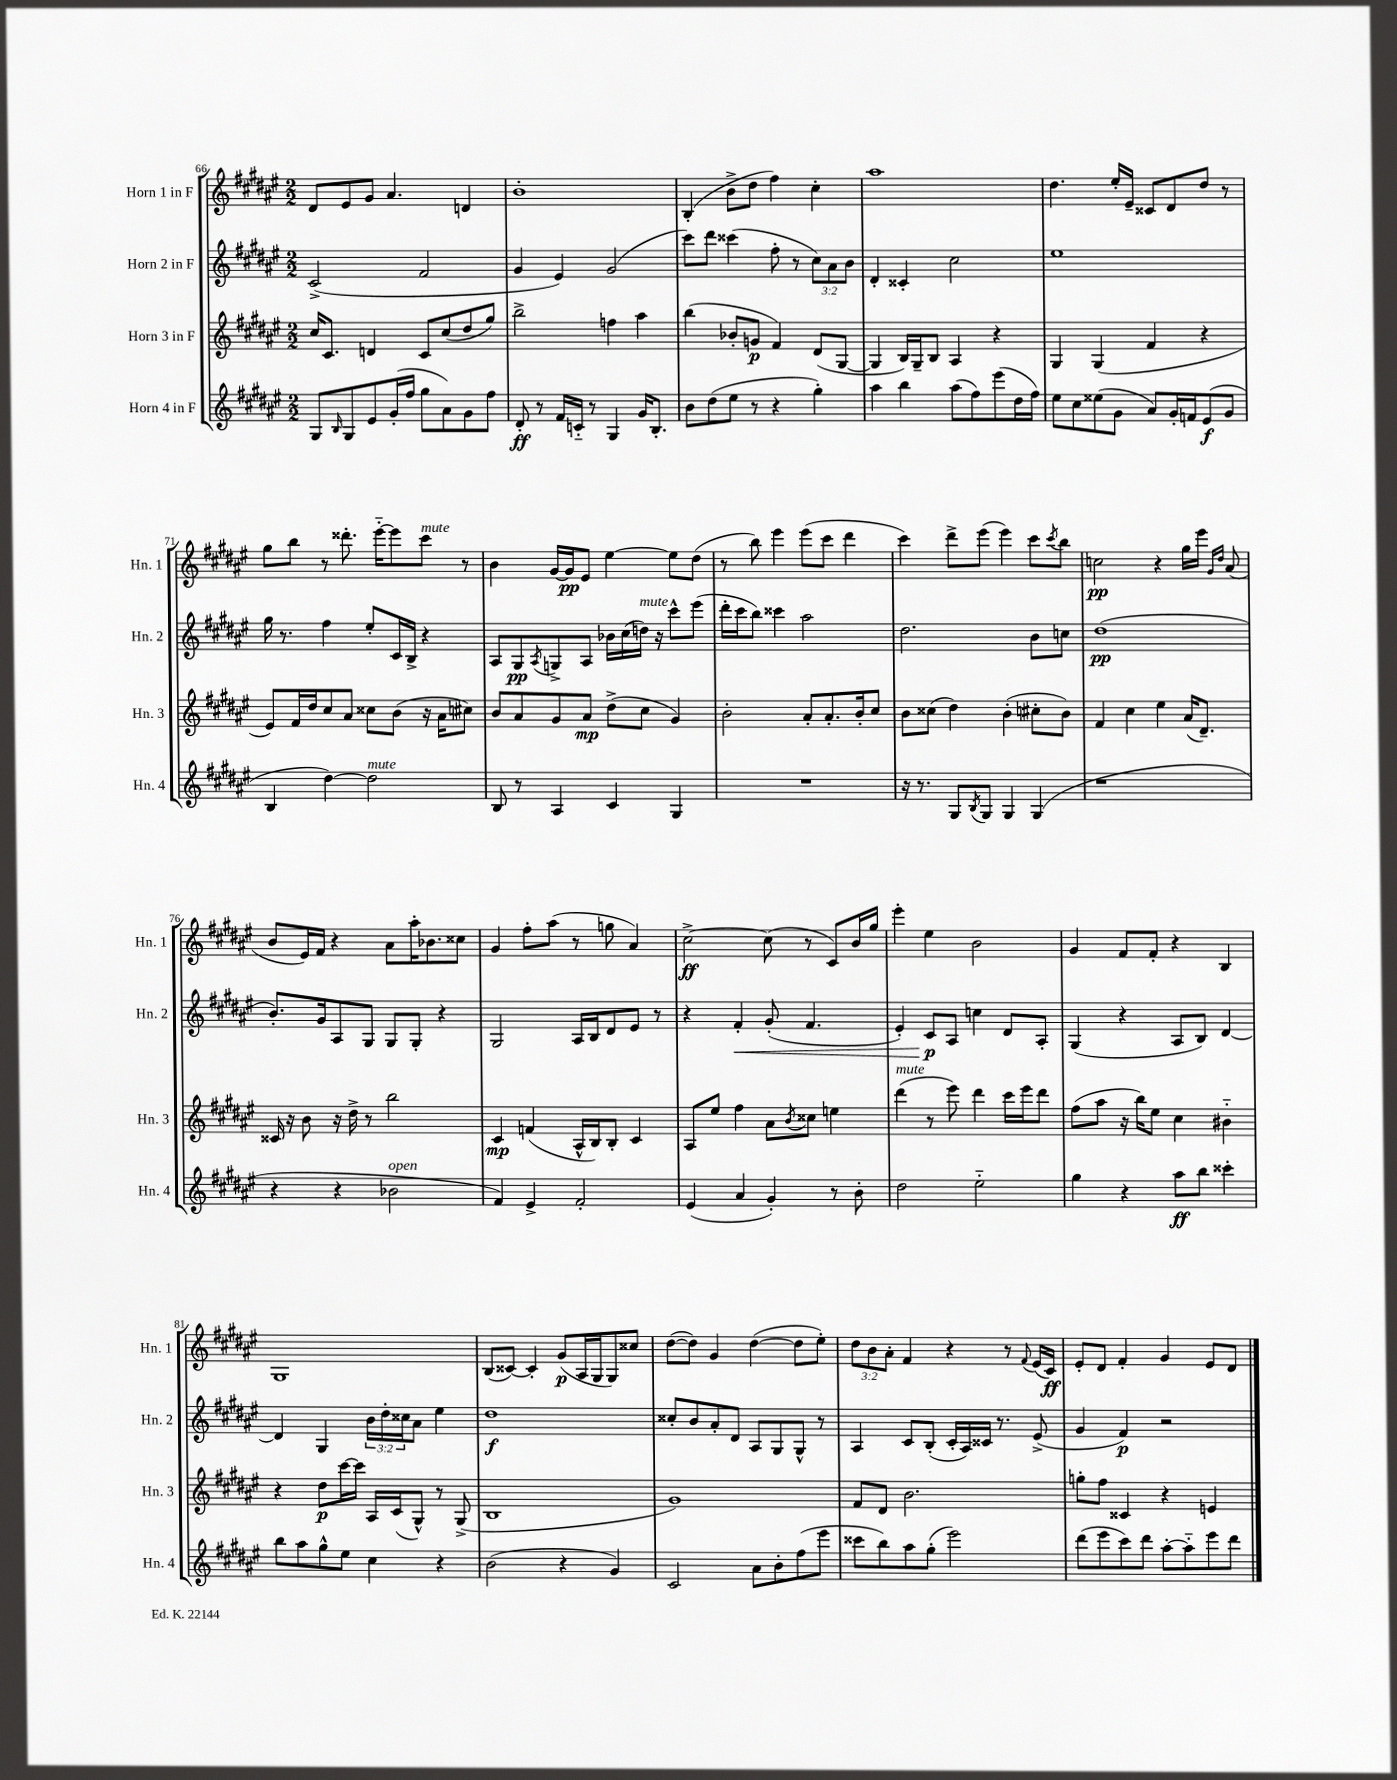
<<
\new StaffGroup <<
\new Staff = "s0" \with { instrumentName = "Horn 1 in F" shortInstrumentName = "Hn. 1" } {
    \clef treble \key fis \major \numericTimeSignature \time 2/2 \override Staff.TupletNumber.text = #tuplet-number::calc-fraction-text
    dis'8 eis'8 gis'8 ais'4. d'4 |
    b'1-. |
    b4-.( b'8-> dis''8 fis''4) cis''4-. |
    ais''1 |
    dis''4. eis''16-. eis'16-- cisis'8 dis'8 dis''8 r8 |
    gis''8 b''8 r8 disis'''8.-. eis'''16~-_ eis'''8 cis'''8^\markup { \italic "mute" } r8 |
    b'4 gis'16~ gis'16\pp eis'8 eis''4~ eis''8 dis''8( |
    r8 b''8) eis'''4 eis'''8( cis'''8 dis'''4 |
    cis'''4) dis'''8-> eis'''8( eis'''4) cis'''8 \acciaccatura { cis'''8 } b''8 |
    c''2\pp r4 gis''16 eis'''16 \grace { gis'16 dis''16 } ais'8( |
    b'8 eis'16) fis'16 r4 ais'8 ais''16-. bes'8. cisis''8 |
    gis'4 fis''8-. ais''8( r8 g''8 ais'4) |
    cis''2~->\ff cis''8( r8 cis'8) b'16 gis''16 |
    eis'''4-. eis''4 b'2 |
    gis'4 fis'8 fis'8-. r4 b4 |
    gis1 |
    b8( cisis'8~) cisis'4-. gis'8\p( ais16 gis16 gis8) cisis''8 |
    dis''8~( dis''8) gis'4 dis''4~( dis''8 eis''8-.) |
    \tuplet 3/2 { dis''8 b'8 ais'8-. } fis'4 r4 r8 \appoggiatura { fis'8 } eis'16( cis'16\ff) |
    eis'8-. dis'8 fis'4-. gis'4 eis'8 dis'8 \bar "|." |
}
\new Staff = "s1" \with { instrumentName = "Horn 2 in F" shortInstrumentName = "Hn. 2" } {
    \clef treble \key fis \major \numericTimeSignature \time 2/2 \override Staff.TupletNumber.text = #tuplet-number::calc-fraction-text
    cis'2->( fis'2 |
    gis'4 eis'4) gis'2( |
    cis'''8) dis'''8 cisis'''4( fis''8-. r8 \tuplet 3/2 { cis''8) ais'8 b'8 } |
    dis'4-. cisis'4-. cis''2 |
    eis''1 |
    gis''16 r8. fis''4 eis''8-. cis'16 b16-> r4 |
    ais8 gis8\pp \acciaccatura { ais8 } g8-> ais8 bes'16 cis''16( d''16^\markup { \italic "mute" }) r16 cis'''8-^ eis'''8( |
    dis'''16-. cis'''16 b''8) cisis'''4 ais''2 |
    dis''2. b'8 c''8 |
    dis''1\pp( |
    b'8.-.) gis'16 ais8 gis8 gis8 gis8-. r4 |
    gis2 ais16 b16 dis'8 eis'8 r8 |
    r4 fis'4-.\< gis'8-.( fis'4. |
    eis'4-.) cis'8\p\! ais8 c''4 dis'8 ais8-. |
    gis4( r4 ais8 b8) dis'4~ |
    dis'4 gis4 \tuplet 3/2 { b'16 dis''16-. cisis''16 } ais'8 eis''4 |
    dis''1\f |
    cisis''8-. b'8 ais'8-. dis'8 ais8 gis8 gis8-^ r8 |
    ais4 cis'8 b8-.( cis'16-. ais16) cisis'16 r8. eis'8->( |
    gis'4 fis'4\p) r2 \bar "|." |
}
\new Staff = "s2" \with { instrumentName = "Horn 3 in F" shortInstrumentName = "Hn. 3" } {
    \clef treble \key fis \major \numericTimeSignature \time 2/2
    cis''16 cis'8. d'4 cis'8 cis''8( dis''8 gis''8) |
    b''2-> f''4 ais''4 |
    b''4( bes'8-. g'8\p fis'4) dis'8( gis8~ |
    gis4 b16) gis16-- b8 ais4 r4 |
    gis4 gis4( fis'4 r4 |
    eis'8) fis'16 dis''16 cis''8 ais'8 cisis''8 b'8( r16 ais'16 cis''8) |
    b'8 ais'8 gis'8 ais'8\mp dis''8->( cis''8 gis'4) |
    b'2-. ais'8-. ais'8.-. b'16-. cis''8 |
    b'8 cisis''8( dis''4) b'4-.( cis''8-. b'8) |
    fis'4 cis''4 eis''4 ais'16( dis'8.--) |
    cisis'16 r16 b'8 r16 dis''16-> r8 b''2 |
    cis'4\mp f'4( ais16-^ b16) b8-. cis'4 |
    ais8 eis''8 fis''4 ais'8 \acciaccatura { b'8 } cisis''8 e''4 |
    dis'''4^\markup { \italic "mute" }( r8 eis'''8) dis'''4 cis'''16 eis'''16 dis'''8 |
    fis''8( ais''8 r16 b''16) eis''8 cis''4 bis'4-_ |
    r4 dis''8\p cis'''16~ cis'''16 ais16 cis'16( gis8-^) r8 gis8->( |
    b1 |
    gis'1) |
    fis'8 dis'8 b'2. |
    g''8-. fis''8 cisis'4 r4 e'4 \bar "|." |
}
\new Staff = "s3" \with { instrumentName = "Horn 4 in F" shortInstrumentName = "Hn. 4" } {
    \clef treble \key fis \major \numericTimeSignature \time 2/2
    gis8 \grace { b16 } gis8 eis'8 gis'16-.( fis''16 gis''8 ais'8) gis'8 fis''8 |
    dis'8-.\ff r8 fis'16 c'16-_ r8 gis4 gis'16 b8.-. |
    b'8 dis''8( eis''8 r8 r4 gis''4-.) |
    ais''4 b''4 ais''8( fis''8) eis'''8( dis''16 fis''16) |
    eis''8 cis''8 eisis''8( gis'8 ais'8) gis'16-. f'16 eis'8\f( gis'8 |
    b4 dis''4~) dis''2^\markup { \italic "mute" } |
    b8 r8 ais4 cis'4 gis4 |
    R1 |
    r16 r8. gis8 \acciaccatura { b8 } gis8 gis4 gis4( |
    r1 |
    r4 r4 bes'2^\markup { \italic "open" } |
    fis'4) eis'4-> fis'2-. |
    eis'4( ais'4 gis'4-.) r8 b'8-. |
    dis''2 eis''2-_ |
    gis''4 r4 ais''8\ff b''8 cisis'''4-. |
    b''8 ais''8 gis''8-^ eis''8 cis''4 r4 |
    b'2( r4 gis'4) |
    cis'2 ais'8 b'8-. fis''8( eis'''8 |
    cisis'''8 b''8) ais''8 gis''8-.( eis'''2) |
    dis'''8( eis'''8 cis'''8) dis'''8 ais''8~-. ais''8-_ eis'''8 dis'''8 \bar "|." |
}
>>
>>
\layout { \context { \Score currentBarNumber = #66 } }
